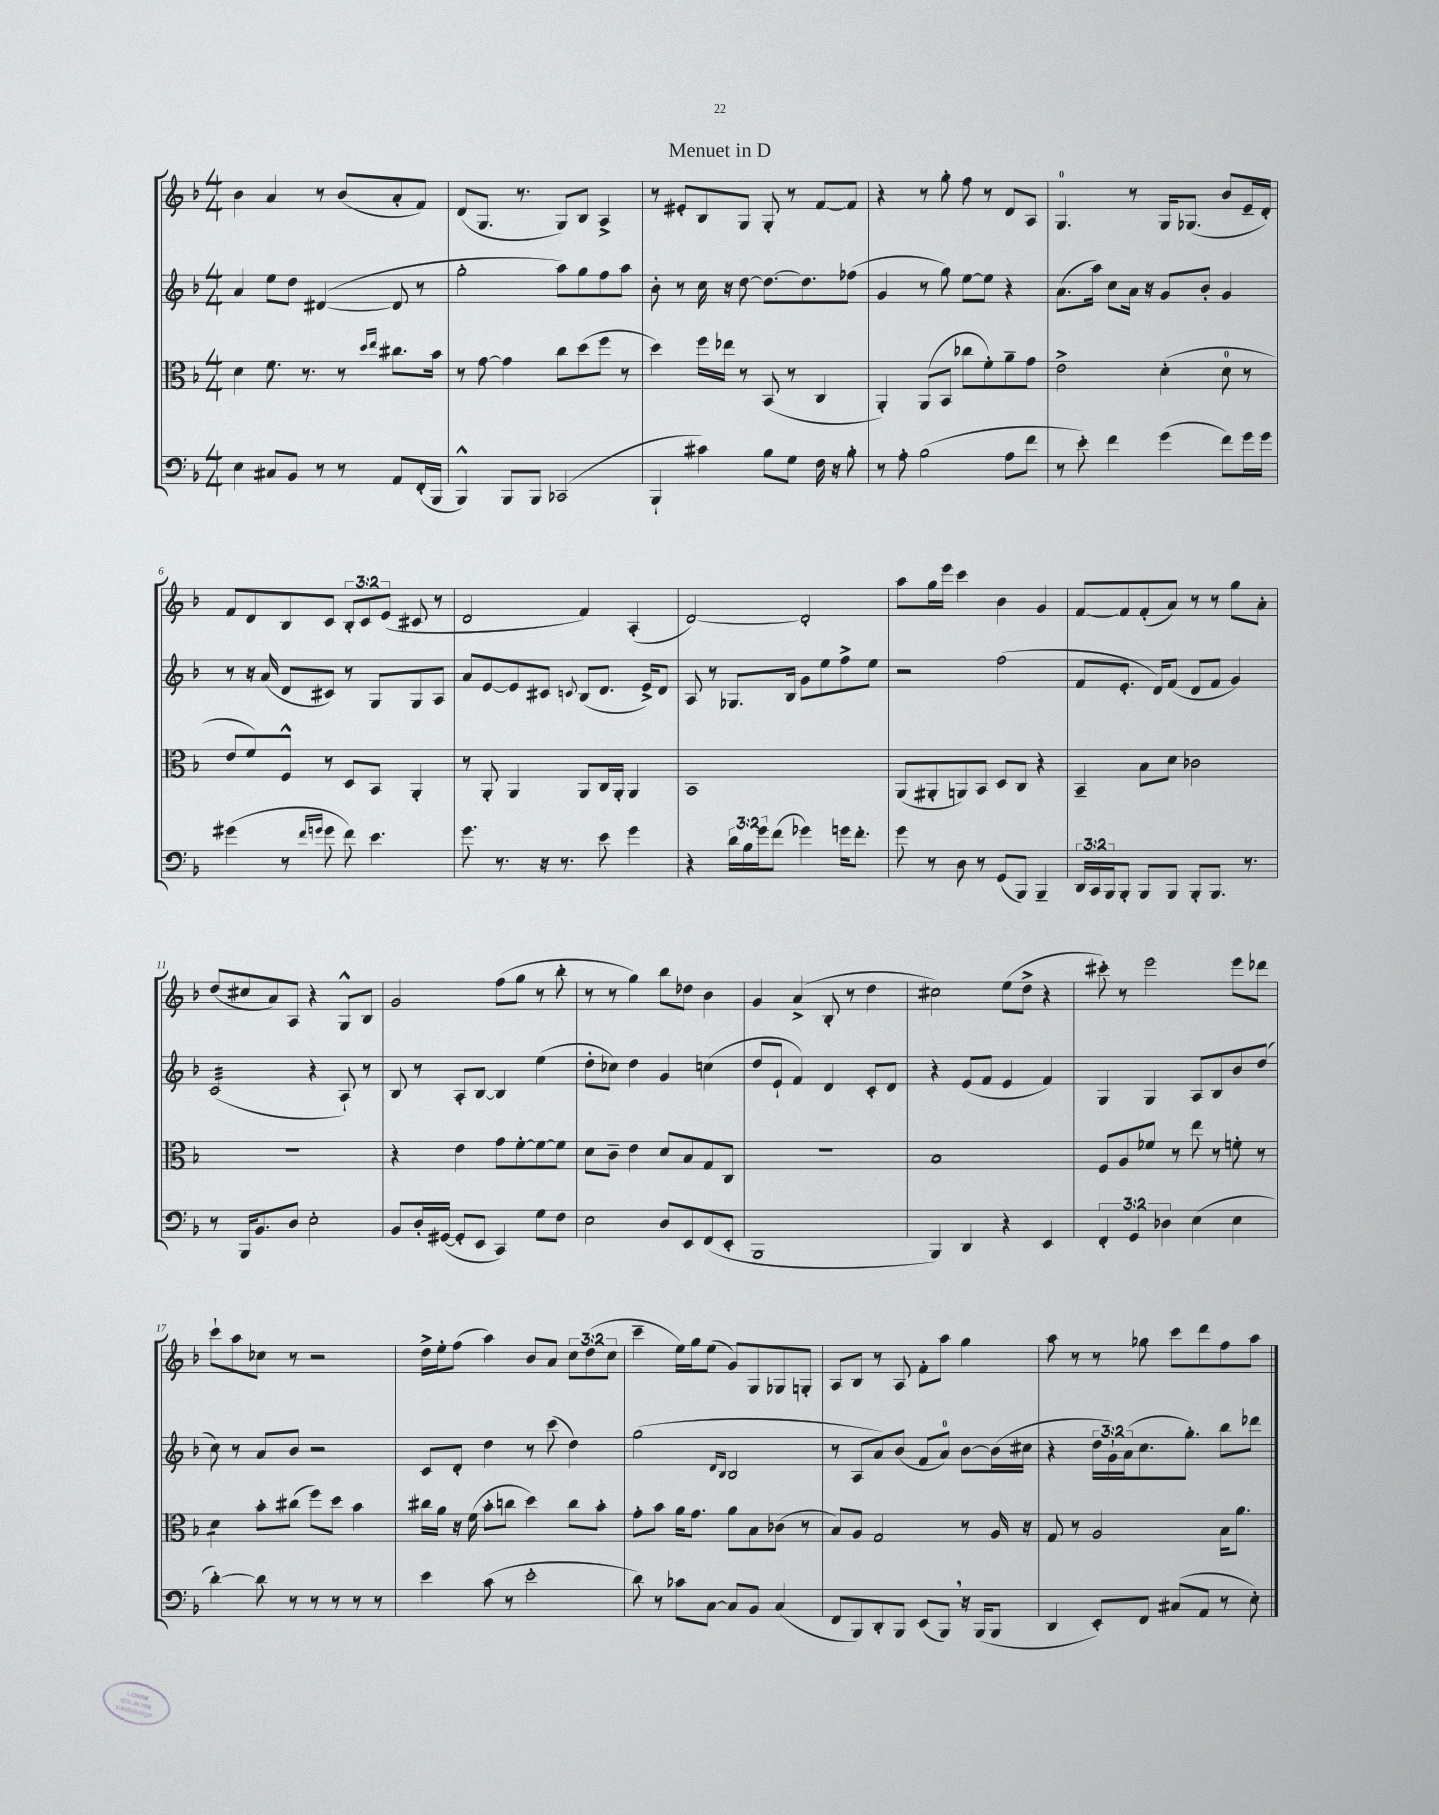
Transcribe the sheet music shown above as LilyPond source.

\header { title = "Menuet in D" }
<<
\new StaffGroup <<
\new Staff = "s0" {
    \clef treble \key f \major \numericTimeSignature \time 4/4 \override Staff.TupletNumber.text = #tuplet-number::calc-fraction-text
    bes'4 a'4 r8 bes'8( a'8-. f'8) |
    d'8( g8. r8. g8) bes8 a4-> |
    r8 eis'8-. bes8 g8 g8-. r8 f'8~ f'8 |
    r4 r8 g''8-. f''8 r8 d'8 a8 |
    g4.-0 r8 g16 ges8.( bes'8 e'16-- d'16-.) |
    f'8 d'8 bes8 c'8 \tuplet 3/2 { bes8-. c'8 e'8( } cis'8 r8 |
    d'2 f'4) a4-.( |
    d'2~) d'2-. |
    a''8 g''16 e'''16 c'''4 bes'4 g'4 |
    f'8~ f'8 f'8-.( a'8) r8 r8 g''8 a'8-. |
    d''8( cis''8 a'8) a8 r4 g8-^ bes8 |
    g'2 f''8( g''8 r8 bes''8-. |
    r8 r8 g''4) bes''8 des''8 bes'4 |
    g'4 a'4->( bes8-. r8 d''4 |
    cis''2) e''8( d''8-> r4 |
    cis'''8-.) r8 e'''2 e'''8 des'''8 |
    c'''8-! a''8 ces''8 r8 r2 |
    d''16-> e''16-. f''8( a''4) bes'8 a'8 \tuplet 3/2 { c''8 d''8( c''8 } |
    c'''4-- e''16) g''16 e''8( g'8) g8 ges8 g8-. |
    a8 bes8 r8 a8 f'8-. a''8 g''4 |
    a''8 r8 r8 ges''8 c'''8 d'''8 f''8 a''8 \bar "|." |
}
\new Staff = "s1" {
    \clef treble \key f \major \numericTimeSignature \time 4/4 \override Staff.TupletNumber.text = #tuplet-number::calc-fraction-text
    a'4 e''8 d''8 dis'4~( dis'8 r8 |
    g''2-. a''8) g''8 f''8 a''8 |
    bes'8-. r8 c''16 r16 d''8~ d''8.~ d''8. fes''8( |
    g'4 r8 g''8) e''8~ e''8 r4 |
    a'8.( a''16) c''8 a'16 r16 g'8 bes'8-. g'4 |
    r8 r16 a'16( d'8 cis'8) r8 g8 g8 a8 |
    a'8 e'8~ e'8 cis'8 \appoggiatura { c'8 } bes8( d'8. e'16->) d'8 |
    a8 r8 ges8. bes16 g'8 e''8 f''8-> e''8 |
    r2 f''2( |
    f'8 e'8.-. d'16) f'8( d'8 f'8 g'4) |
    c'2:32( r4 a8-!) r8 |
    bes8 r8 a8-. bes8~ bes4 e''4( |
    d''8-. ces''8) d''4 g'4 c''4( |
    d''8 e'8-! f'4) d'4 c'8-. d'8 |
    r4 e'8( f'8 e'4 f'4) |
    g4 g4 a8 bes8 bes'8 d''8( |
    c''8) r8 a'8 bes'8 r2 |
    c'8 d'8-. d''4 r8 c'''8( d''4) |
    g''2( \grace { d'16 bes16 } bes2 |
    r8 a8 a'8) bes'8( f'8 a'8-0) bes'8~ bes'16( cis''16 |
    r4 \tuplet 3/2 { d''16 g'16-!) a'16( } c''8. g''8.-.) bes''8 des'''8 \bar "|." |
}
\new Staff = "s2" {
    \clef alto \key f \major \numericTimeSignature \time 4/4
    d'4 f'8. r8. r8 \grace { d''16 e''16 } cis''8. bes'16 |
    r8 g'8~ g'4 c''8 d''8( f''8 r8 |
    d''4) f''16 ees''16 r8 bes,8( r8 c4 |
    a,4-.) a,8( bes,8 ces''8 f'8-.) a'8-- g'8 |
    e'2-> d'4-.( d'8-0 r8 |
    e'8 f'8) f8-^ r8 d8 bes,8 a,4-. |
    r8 a,8-. a,4 a,8 c16 a,16-. a,4 |
    bes,1 |
    a,8( ais,8-. a,8) bes,8 d8 c8 r4 |
    bes,4-- bes8 d'8 ces'2 |
    r1 |
    r4 e'4 g'8 f'8~-. f'8~ f'8 |
    d'8 c'8-- e'4 d'8 bes8 g8 c8 |
    r1 |
    bes1 |
    f8 a8 fes'8 r8 e''8 r8 f'8-. r8 |
    d'4:8 bes'8-. cis''8( f''8) d''8 bes'4 |
    cis''16 a'16 r16 f'16( bes'8-. c''8 d''4) c''8 bes'8-. |
    g'8-. bes'8 a'16 g'8. a'8 bes8 ces'8( r8 |
    bes8) a8 g2 r8 a16 r16 |
    g8 r8 a2 bes16 a'8. \bar "|." |
}
\new Staff = "s3" {
    \clef bass \key f \major \numericTimeSignature \time 4/4 \override Staff.TupletNumber.text = #tuplet-number::calc-fraction-text
    e4 cis8 bes,8 r8 r8 a,8 f,16-.( bes,,16 |
    bes,,4-^) bes,,8 bes,,8 ces,2( |
    bes,,4-! cis'4) bes8 g8 f16 r16 bes8-. |
    r8 a8-. bes2( a8 f'8 |
    r8 e'8-.) f'4 g'4( f'8) g'16 g'16 |
    gis'4( r8 \grace { f'16 g'16 } g'8 f'8) e'4. |
    g'8. r8. r16 r8. e'8 g'4 |
    r4 \tuplet 3/2 { d'16 bes16 g'16 } f'8( ges'4) g'16 f'8.-. |
    g'8 r8 d8 r8 g,8( bes,,8) bes,,4-- |
    \tuplet 3/2 { d,16 c,16 bes,,16 } bes,,8-. bes,,8 bes,,8 bes,,8-. bes,,8. r8. |
    r8 bes,,16 bes,8. d8 e2-. |
    bes,8 d16-. gis,16~( gis,8-. e,8 c,4) g8 f8 |
    e2 d8 e,8 f,8( e,8-. |
    bes,,1 |
    bes,,4) d,4 r4 e,4 |
    \tuplet 3/2 { f,4-. g,4 des4 } e4( e4 |
    d'4~-.) d'8 r8 r8 r8 r8 r8 |
    e'4 c'8( r8 e'2-. |
    d'8) r8 ces'8 c8~ c8 bes,8 c4( |
    f,8 bes,,8) d,8-. bes,,8 e,8( bes,,8) \breathe r16 bes,,16( bes,,8 |
    d,4 e,8-.) f,8 cis8( a,8 r8 e8-.) \bar "|." |
}
>>
>>
